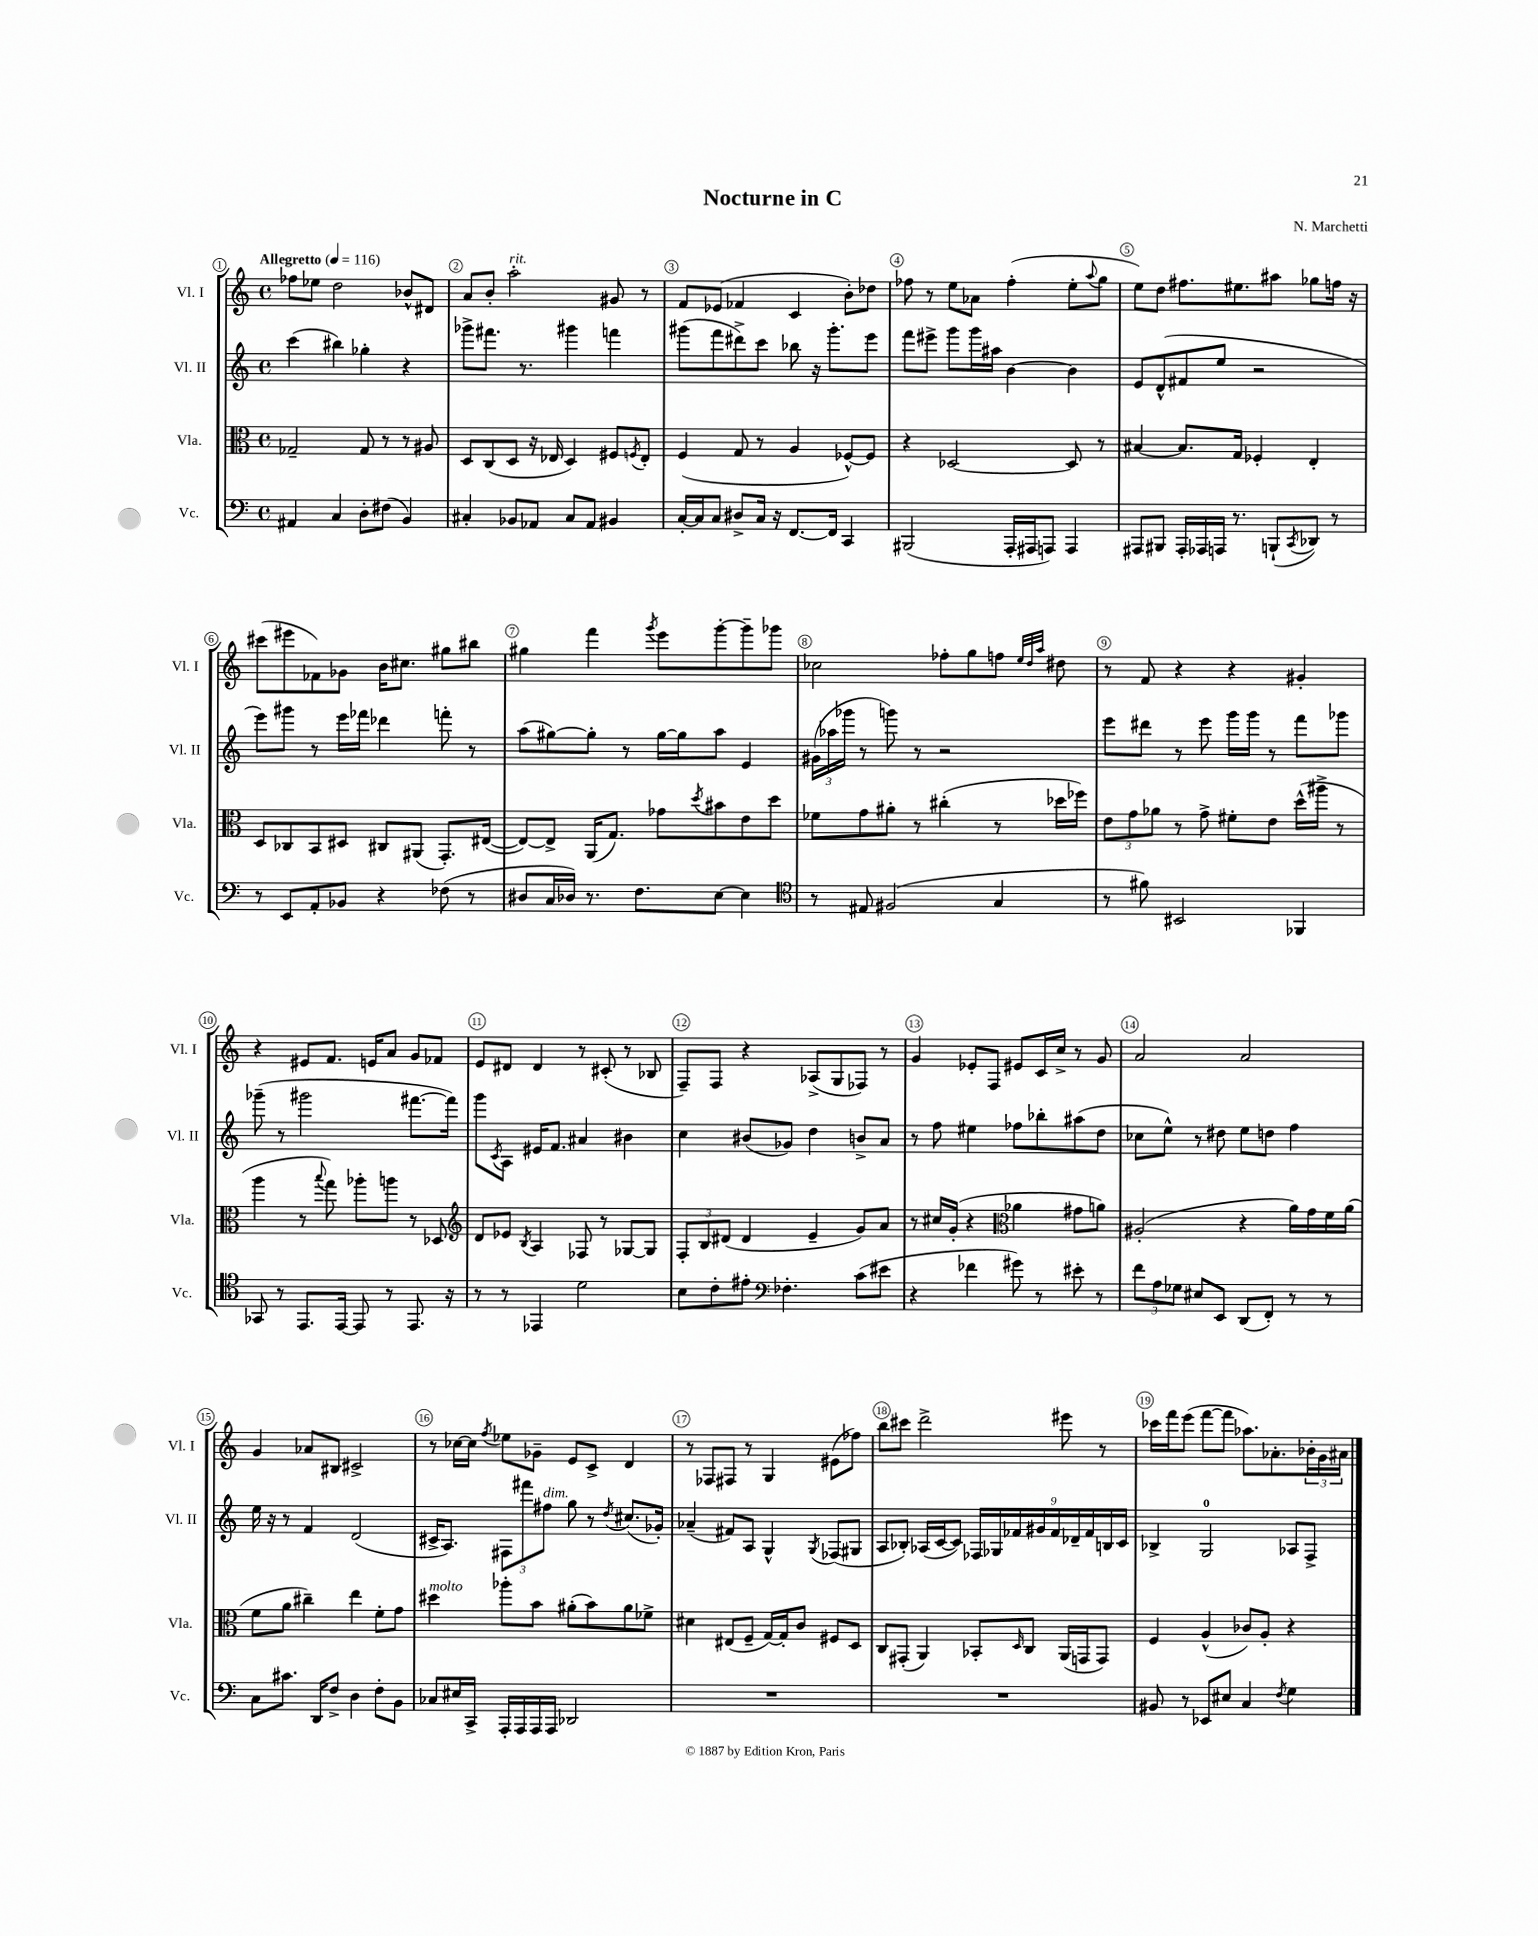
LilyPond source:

\header { title = "Nocturne in C" composer = "N. Marchetti" }
<<
\new StaffGroup <<
\new Staff = "s0" \with { instrumentName = "Vl. I" shortInstrumentName = "Vl. I" } {
    \clef treble \key c \major \defaultTimeSignature \time 4/4 \tempo "Allegretto" 4 = 116
    fes''8 ees''8 d''2 bes'8-^ dis'8 |
    a'8 b'8-. a''2-.^\markup { \italic "rit." } gis'8 r8 |
    f'8 ees'8( fes'4 c'4 b'8-.) des''8 |
    fes''8 r8 e''8 aes'8 fes''4-.( e''8-. \appoggiatura { a''8 } g''8 |
    e''8) d''8 fis''8. eis''8. ais''8 ges''8 f''16 r16 |
    cis'''8( eis'''8 fes'8) ges'8 b'16 cis''8. gis''8 bis''8 |
    gis''4 f'''4 \acciaccatura { g'''8 } e'''8 g'''8~-. g'''8-- ges'''8 |
    ces''2 fes''8-. g''8 f''8 \grace { e''32 d''32 a''32 } dis''8 |
    r8 f'8 r4 r4 gis'4-. |
    r4 eis'8 f'8. e'16 a'8 g'8 fes'8 |
    e'8 dis'8 dis'4 r8 cis'8-.( r8 bes8 |
    f8--) f8 r4 aes8->( g8 fes8) r8 |
    g'4 ees'8-. f8 eis'8 c'16 c''16-> r8 g'8 |
    a'2 a'2 |
    g'4 aes'8 bis8 cis'2-> |
    r8 ces''16~ ces''16 \acciaccatura { f''8 } ees''8 ges'8-- e'8 c'8-> d'4 |
    r8 fes8 fis8 r8 g4 eis'8( fes''8) |
    b''8 cis'''8 d'''2-> eis'''8 r8 |
    ces'''16 f'''16 e'''8( f'''8~ f'''8 aes''8.) aes'8.-. \tuplet 3/2 { bes'16-. g'16 ais'16 } \bar "|." |
}
\new Staff = "s1" \with { instrumentName = "Vl. II" shortInstrumentName = "Vl. II" } {
    \clef treble \key c \major \defaultTimeSignature \time 4/4
    c'''4( bis''4) ges''4-. r4 |
    ges'''8-> fis'''8. r8. gis'''4 f'''4 |
    gis'''8( f'''8 dis'''8->) c'''8 bes''8 r16 gis'''8.-. e'''8 |
    f'''8 eis'''8-> g'''8 g'''16 ais''16 b'4~ b'4 |
    e'8 d'8-^( fis'8 e''8 r2 |
    e'''8) gis'''8 r8 e'''16 fes'''16 des'''4 f'''8-. r8 |
    a''8( gis''8~) gis''8-. r8 gis''16~ gis''16 a''8 e'4 |
    \tuplet 3/2 { gis'16( aes''16 ges'''16 } r8 g'''8) r8 r2 |
    e'''8 dis'''8 r8 e'''8 g'''16 g'''16 r8 f'''8 ges'''8 |
    ges'''8--( r8 gis'''2 fis'''8.~ fis'''16) |
    g'''8 \acciaccatura { c'8 } a8 eis'16 f'8. ais'4 bis'4 |
    c''4 bis'8( ges'8) d''4 b'8-> a'8 |
    r8 f''8 eis''4 fes''8 bes''8-. ais''8( d''8 |
    ces''8 e''8-^) r8 dis''8 e''8 d''8 f''4 |
    e''16 r16 r8 f'4 d'2( |
    cis'16-> a8.) \tuplet 3/2 { fis8 fis'''8 fis''8^\markup { \italic "dim." } } g''8 r8 \acciaccatura { d''8 } cis''8.( ges'16-.) |
    aes'4--( fis'8) a8 g4-^ \acciaccatura { g8 } fes8( gis8 |
    a8 bes8-.) aes16( c'16~ c'8) \tuplet 9/8 { fes16 ges16 fes'16 gis'16 fes'16 des'16-- fes'16 b16 c'16 } |
    bes4-> g2-0 aes8 f8-> \bar "|." |
}
\new Staff = "s2" \with { instrumentName = "Vla." shortInstrumentName = "Vla." } {
    \clef alto \key c \major \defaultTimeSignature \time 4/4
    ges2-- ges8 r8 r8 ais8 |
    d8 c8( d8 r16 ees16 d4) fis8 \acciaccatura { f8 } ees8-. |
    f4( g8 r8 a4 fes8~-^) fes8 |
    r4 des2~ des8 r8 |
    bis4~ bis8. g16 fes4-. e4-. |
    d8 ces8 b,8 dis8 cis8 ais,8( g,8.-.) eis16~( |
    eis8~) eis8-> a,16( g8.) ges'8 \acciaccatura { d''8 } bis'8 e'8 d''8 |
    fes'8 g'8 ais'8-. r8 cis''4-.( r8 des''16 fes''16) |
    \tuplet 3/2 { e'8 g'8 aes'8 } r8 g'8-> fis'8-. e'8 d''16-^( ais''16-> r8 |
    a''4 r8 \appoggiatura { b''8 } g''8) aes''8-. a''8 r8 des8 |
    \clef treble d'8 ees'8 \acciaccatura { b8 } a4 fes8 r8 ges8~ ges8 |
    \tuplet 3/2 { f8-. b8 dis'8( } dis'4 e'4-- g'8) a'8 |
    r8 cis''16 g'16-.( r4 \clef alto aes'4 gis'8 a'8) |
    ais2-.( r4 a'16) g'16 f'16 a'16( |
    f'8 a'8 cis''4--) e''4 f'8-. g'8 |
    dis''4^\markup { \italic "molto" } aes''8-. b'8 ais'8-.( b'8) ais'8 fes'8-> |
    dis'4 eis8( f8-- g16~) g16-. c'8 fis8 d8 |
    c8 gis,8-.( a,4) bes,8-. \grace { d16 } c8 a,16( g,16 g,8) |
    f4 a4-^( ces'8) a8-. r4 \bar "|." |
}
\new Staff = "s3" \with { instrumentName = "Vc." shortInstrumentName = "Vc." } {
    \clef bass \key c \major \defaultTimeSignature \time 4/4
    ais,4 c4 d8-. fis8( b,4) |
    cis4-. bes,8 aes,8 cis8 aes,8 bis,4 |
    c16~-. c16 c8 dis8-> c16 r16 f,8.~ f,16 c,4 |
    bis,,2( a,,16-. ais,,16 a,,8) a,,4 |
    ais,,8 bis,,8 ais,,16-. aes,,16 a,,16 r8. b,,8-!( \acciaccatura { c,8 } des,8) r8 |
    r8 e,8 a,8-. bes,8 r4 fes8( r8 |
    dis8 c16 des16) r8. f8. e8~ e4 |
    \clef tenor r8 eis8 fis2( g4 |
    r8 fis'8) bis,2 fes,4 |
    ges,8 r8 e,8. e,16~ e,8 r8 e,8. r16 |
    r8 r8 ees,4 d'2 |
    b8 c'8-. eis'8-. \clef bass fes4.-. c'8( eis'8 |
    r4 fes'4 gis'8) r8 eis'8-. r8 |
    \tuplet 3/2 { f'8 a8 ges8 } eis8 e,8 d,8( f,8-.) r8 r8 |
    c8 cis'8. d,16 f8-> d4 f8-. b,8 |
    ces8 eis16 c,16-> a,,16-. a,,16 a,,16 a,,16 des,2 |
    R1 |
    R1 |
    bis,8 r8 ees,8 eis8 c4 \acciaccatura { f8 } g4 \bar "|." |
}
>>
>>
\layout { \context { \Score \override BarNumber.break-visibility = ##(#f #t #t) barNumberVisibility = #all-bar-numbers-visible \override BarNumber.stencil = #(make-stencil-circler 0.1 0.3 ly:text-interface::print) } }
